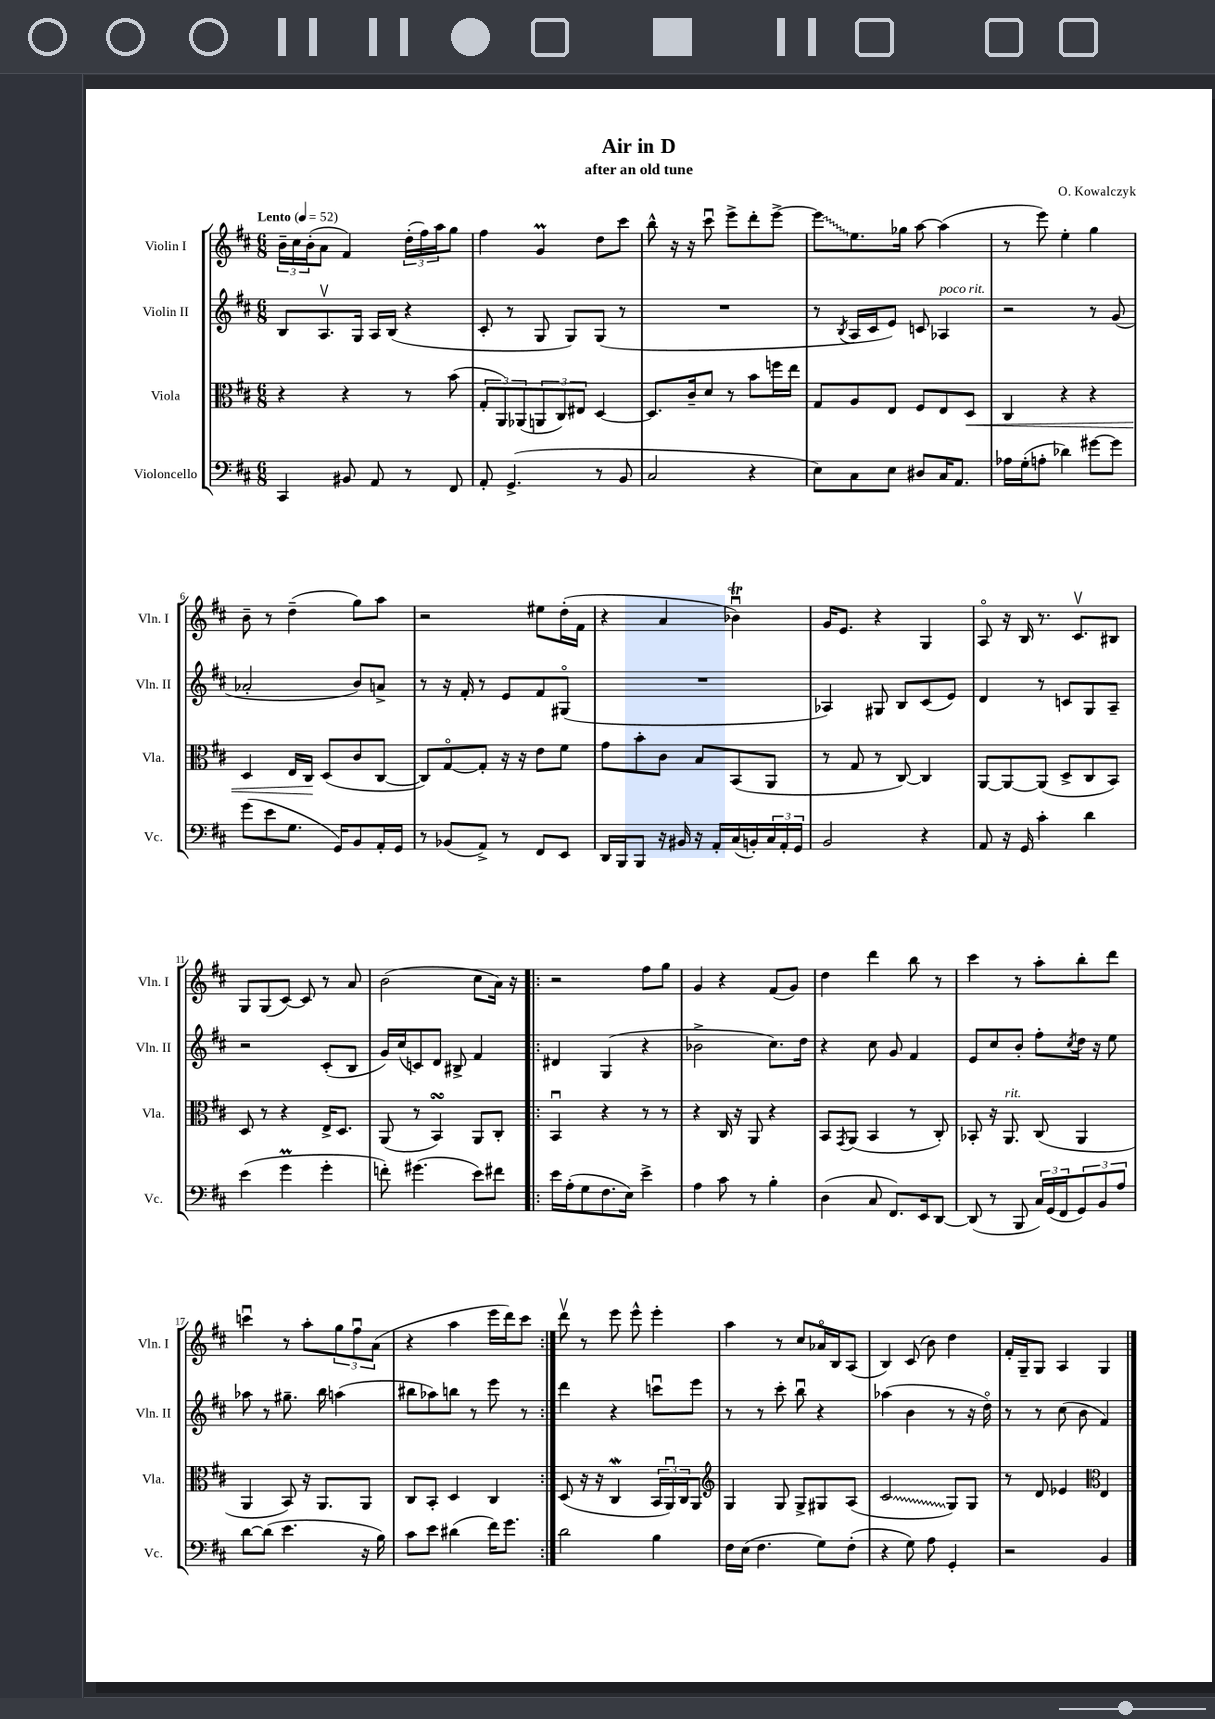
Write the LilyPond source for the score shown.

\header { title = "Air in D" composer = "O. Kowalczyk" subtitle = "after an old tune" }
<<
\new StaffGroup <<
\new Staff = "s0" \with { instrumentName = "Violin I" shortInstrumentName = "Vln. I" } {
    \clef treble \key d \major \numericTimeSignature \time 6/8 \tempo "Lento" 4 = 52
    \tuplet 3/2 { b'16-- cis''16 b'16-.( } a'8 fis'4) \tuplet 3/2 { d''16-.( fis''16) a''16 } g''8 |
    fis''4 g'4\prall d''8 cis'''8 |
    b''8-^ r16 r16 cis'''8\downbow e'''8-> d'''8-. e'''8~-> |
    \once \override Glissando.style = #'zigzag e'''8\glissando e''8. ges''16 a''8~ a''4( |
    r8 e'''8) e''4-. g''4 |
    b'8-- r8 d''4--( g''8) a''8 |
    r2 eis''8 d''16-.( fis'16 |
    r4 a'4 bes'4\downbow\trill) |
    g'16 e'8. r4 g4 |
    a8\flageolet r16 b16 r8. cis'8.\upbow bis8 |
    g8 g8( cis'8~) cis'8 r8 a'8 |
    b'2( cis''8 a'16) r16 |
    \repeat volta 2 { r2 fis''8 g''8 |
    g'4 r4 fis'8( g'8) |
    d''4 d'''4 b''8 r8 |
    cis'''4 r8 a''8-. b''8-. d'''8 |
    c'''4\downbow r8 a''8-. \tuplet 3/2 { g''8 fis''8\downbow a'8( } |
    r4 a''4 e'''16 d'''16) cis'''8 | }
    d'''8\upbow r8 e'''8 e'''8-^ e'''4-. |
    a''4 r8 cis''8 aes'16\flageolet b16 a8( |
    b4) cis'8( b'8) d''4 |
    fis'16-. g16-- g8 a4 g4 \bar "|." |
}
\new Staff = "s1" \with { instrumentName = "Violin II" shortInstrumentName = "Vln. II" } {
    \clef treble \key d \major \numericTimeSignature \time 6/8
    b8 a8.\upbow g16 a16 b16( r4 |
    cis'8-. r8 g8 g8) g8( r8 |
    R2. |
    r8 \acciaccatura { b8 } a16 cis'16 e'8) c'8 aes4^\markup { \italic "poco rit." } |
    r2 r8 g'8( |
    aes'2-. b'8) a'8-> |
    r8 r16 fis'16-. r8 e'8 fis'8 gis8\flageolet( |
    R2. |
    aes4) gis8 b8 cis'8( e'8) |
    d'4 r8 c'8 g8 a8-- |
    r2 cis'8-.( b8 |
    g'16) cis''16( c'8) d'8 bis8-> fis'4 |
    \repeat volta 2 { dis'4 g4( r4 |
    bes'2-> cis''8.) d''16 |
    r4 cis''8 g'8 fis'4 |
    e'8 cis''8 b'8-. fis''8-. \acciaccatura { cis''8 } d''16 r16 e''8 |
    aes''8 r8 gis''8.-- b''16 a''4( |
    bis''8 aes''8) b''8 r8 e'''8 r8 | }
    d'''4 r4 c'''8\downbow e'''8 |
    r8 r8 cis'''8-. b''8\downbow r4 |
    aes''4( b'4 r8 r16 d''16\flageolet) |
    r8 r8 cis''8( b'8 fis'4) \bar "|." |
}
\new Staff = "s2" \with { instrumentName = "Viola" shortInstrumentName = "Vla." } {
    \clef alto \key d \major \numericTimeSignature \time 6/8
    r4 r4 r8 b'8( |
    \tuplet 3/2 { g8-. a,8) aes,8( } \tuplet 3/2 { a,8 cis8) eis8 } d4~ |
    d8. cis'16-- d'8 r8 b'8 f''16 e''16 |
    g8 a8 e8 fis8 e8 d8\< |
    cis4 r4 r4 |
    d4 e16 cis16\! d8( cis'8 cis8~ |
    cis8) g8~\flageolet g8-. r16 r16 e'8 fis'8 |
    g'8 b'8-. cis'8 b8 b,8( a,8 |
    r8 g8 r8 cis8~) cis4 |
    a,8~ a,8~ a,8( d8-> cis8 b,8) |
    d8 r8 r4 e16-> d8. |
    a,8( r8 b,4\turn) a,8 cis8-. |
    \repeat volta 2 { b,4\downbow r4 r8 r8 |
    r4 cis16 r16 a,8 r4 |
    b,8 \acciaccatura { g,8 } a,8( b,4 r8 cis8-.) |
    bes,8-. r16 a,8.^\markup { \italic "rit." } cis8( a,4 |
    a,4 b,8) r16 a,8. a,8 |
    cis8 b,8-. d4 cis4 | }
    d8( r16 r16 cis4\mordent \tuplet 3/2 { b,16 a,16\downbow) cis16 } a,8 |
    \clef treble g4 g8 g8-> gis8 a8( |
    \once \override Glissando.style = #'zigzag cis'2\glissando g8) g8 |
    r8 d'8 ees'4 \clef alto e4 \bar "|." |
}
\new Staff = "s3" \with { instrumentName = "Violoncello" shortInstrumentName = "Vc." } {
    \clef bass \key d \major \numericTimeSignature \time 6/8
    cis,4 bis,8 a,8 r8 fis,8 |
    a,8-. g,4.->( r8 b,8 |
    cis2 r4 |
    e8) cis8 e8 dis8 cis16 a,8. |
    aes16 g16-.( a8-. des'4) gis'8~ gis'8 |
    g'8( e'8 g8. g,16) b,8 a,16-. g,16 |
    r8 bes,8( a,8->) r8 fis,8 e,8 |
    d,16 b,,16 b,,8 r16 bis,16 r16 a,16-. cis16( b,16-.) \tuplet 3/2 { cis16 a,16-. g,16 } |
    b,2 r4 |
    a,8 r16 g,16 cis'4-. d'4 |
    e'4( g'4\prall g'4-. |
    f'8-.) gis'4.( e'8) fis'8 |
    \repeat volta 2 { e'16 a16-.( g8 fis8. e16) e'4-> |
    a4 cis'8 r8 b4-. |
    d4( cis8 fis,8.) e,16 d,8~ |
    d,8( r8 b,,8 \tuplet 3/2 { cis16) g,16( fis,16 } \tuplet 3/2 { g,8) b,8 a8 } |
    d'8~ d'8( e'4. r16 b16) |
    cis'8 e'8 dis'4( fis'16) g'8. | }
    d'2 b4 |
    fis16 e16( fis4. g8) fis8-.( |
    r4 g8) a8 g,4-. |
    r2 b,4 \bar "|." |
}
>>
>>
